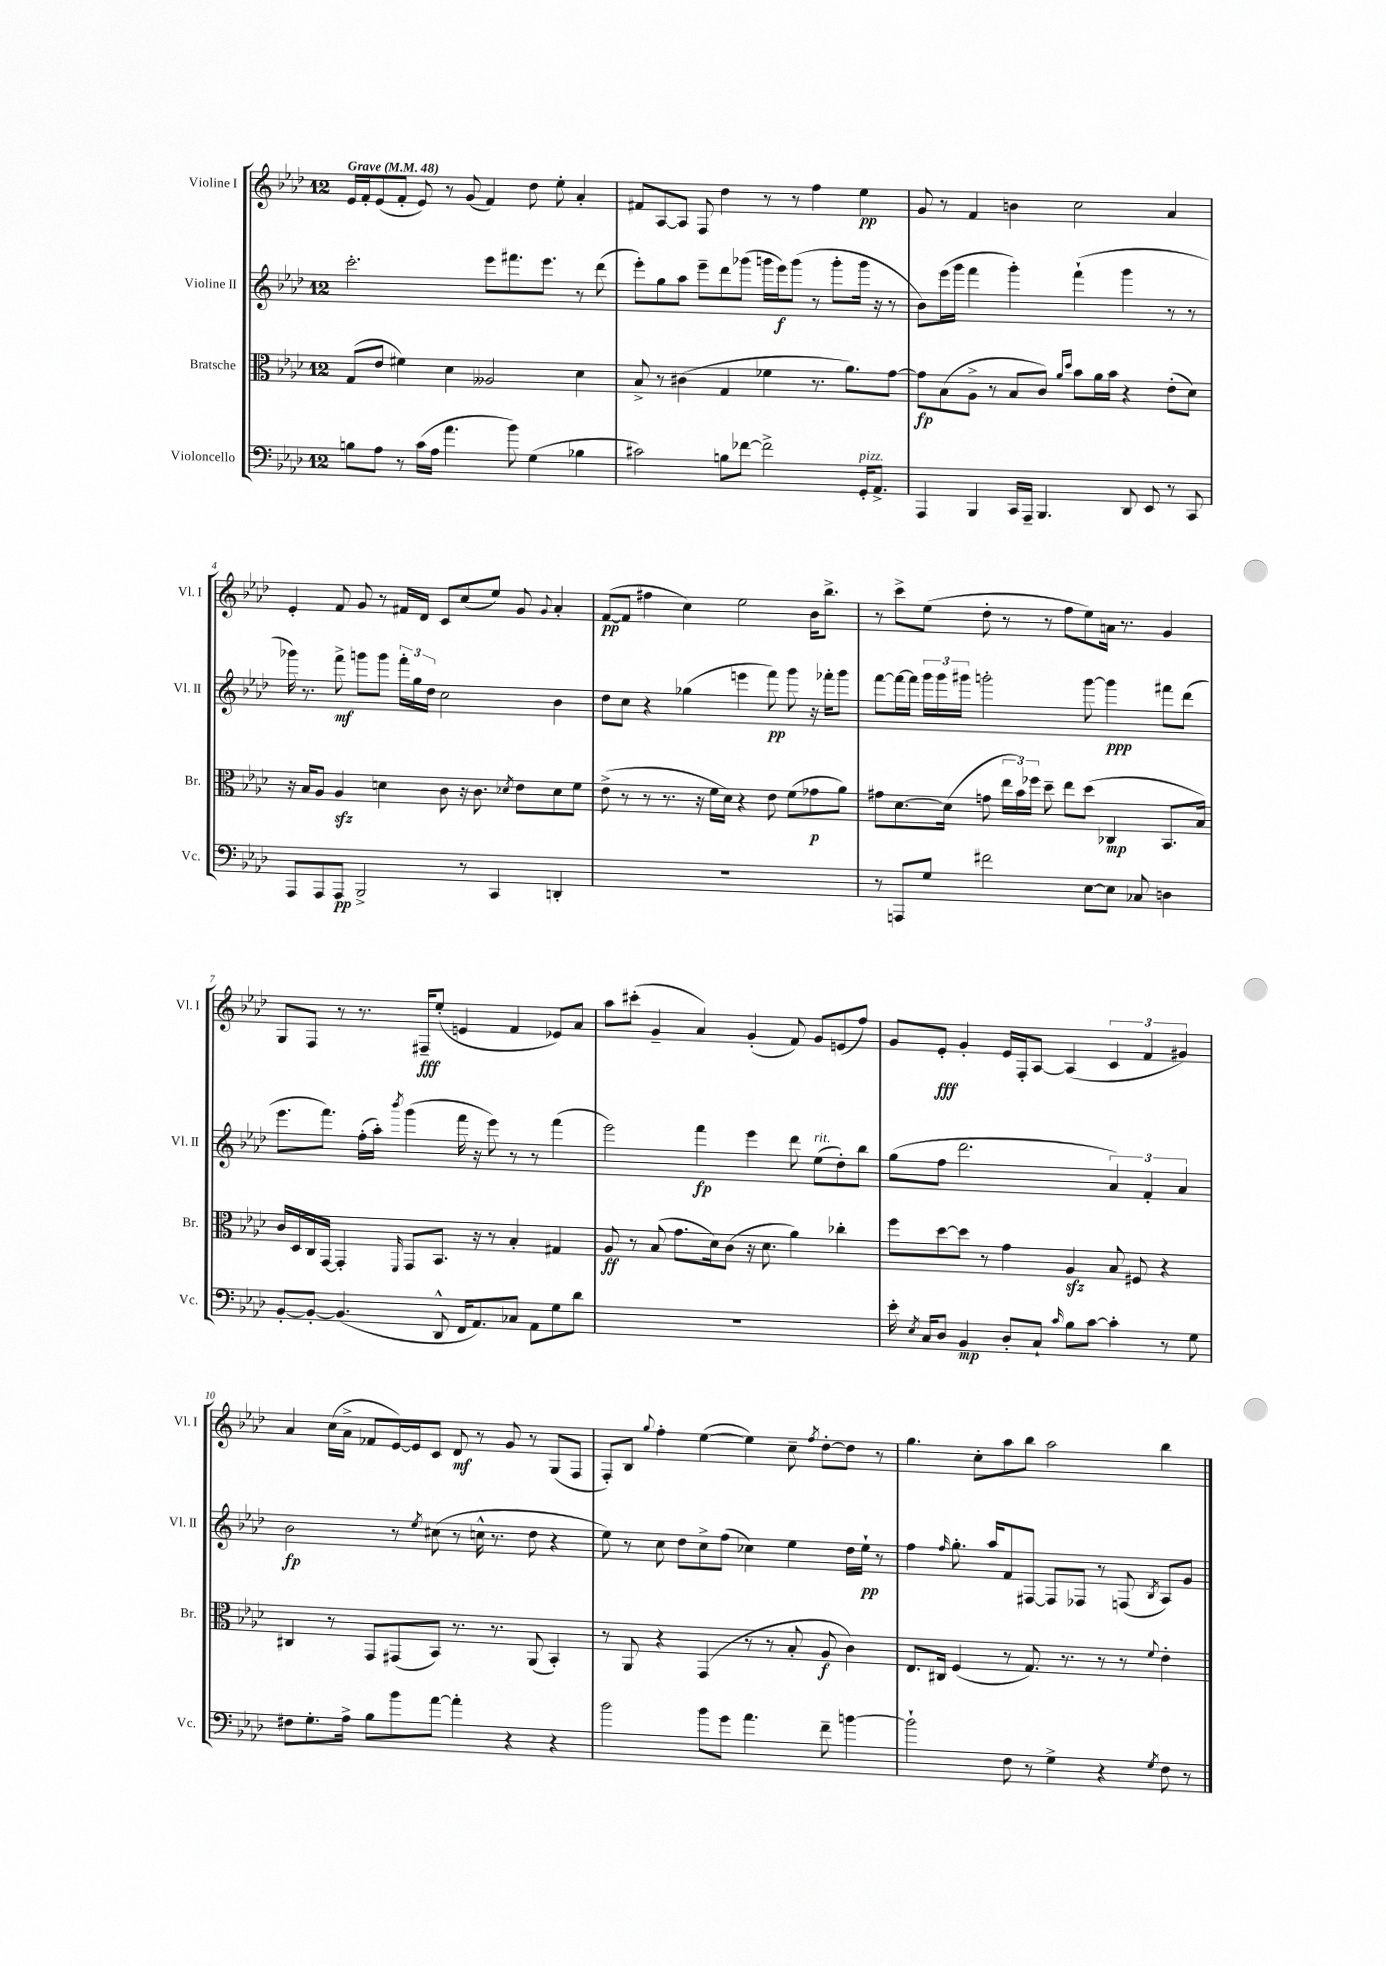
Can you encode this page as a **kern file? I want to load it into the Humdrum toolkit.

**kern	**kern	**kern	**kern
*staff4	*staff3	*staff2	*staff1
*clefF4	*clefC3	*clefG2	*clefG2
*k[b-e-a-d-]	*k[b-e-a-d-]	*k[b-e-a-d-]	*k[b-e-a-d-]
*M12/8	*M12/8	*M12/8	*M12/8
*MM48	*MM48	*MM48	*MM48
8B\L	(8G/L	2.ccc'\	16e-/LL
.	.	.	16f'/J
8A-\J	8e-/J	.	(8e-/
8r	4f#\)	.	8f'/J
(16c\LL	.	.	8e-/)
16A-\JJ	.	.	.
4.a-\	4d-\	.	8r
.	.	.	(8g/
.	2A--/	8eee-\L	4f/)
8b-\)	.	8.fff#\	.
(4G\	.	.	8dd-\
.	.	8.eee-\J	.
.	.	.	8ee-'\
4B-\	4d-\	8r	4a-'/
.	.	(8ddd-\	.
=	=	=	=
2c#\)	8B-^/	8eee-'\L)	8f#/L
.	8r	8gg\	[8A-/
.	(4c#\	8aa-\J	8A-/]J
.	.	8eee-~\L	8F/
8B\L	4G/	8ddd-\	4dd-\
[8f-\J	.	(8ggg-\J	.
2f-^\]	4f-\	16ggg\LL	8r
.	.	16eee-\J)	.
.	.	(8ggg\J	8r
.	8.r	8r	4ff\
.	.	8ggg'\L	.
.	8.a-\L)	.	.
16GG'/LK	.	16ggg\Jk	4ee-\
8.AA-^/J	.	16r	.
.	[8g\J	8r	.
=	=	=	=
4AAA-/	8g\]L	8b-\L)	8g/
.	(8B-\	(16eee-\L	8r
.	.	16ggg\JJ	.
4BBB-/	8A-^\J	4fff\	4f/
.	8r	.	.
16CC/LL	8B-/L	4ggg'\)	4b\
16AAA-~/JJ	.	.	.
4.BBB-/	8c/J)	.	.
.	16qqa-/LL	.	.
.	16qqdd-/JJ	.	.
.	8b-\L	(4fff`\	2cc\
.	16a-\L	.	.
.	16b-\JJ	.	.
8DD-/	4r	4ggg\	.
8EE-/	.	.	.
8r	(8e-'\L	8r	4a-/
8CC/	8d-\J)	8r	.
=	=	=	=
8AAA-/L	16r	16ggg-\)	4e-'/
.	16B-/LK	8.r	.
8AAA-/	8A-/J	.	.
8AAA-/J	4A-/	8fff^\	8f/
2BBB-^/	.	8ggg\L	8g/
.	4d\	8ggg\J	8r
.	.	24fff'\LL	16f#/LL
.	.	24gg\	.
.	.	.	16d-/JJ
.	.	24dd-\JJ	.
.	8c\	2cc\	8c/L
8r	16r	.	(8cc/
.	8.c\	.	.
4CC/	.	.	8ee-/J)
.	8qd-/	.	.
.	8e-\L	.	8g/
.	.	.	8qqg/
4DD'/	8d-\	4b-\	4a-'/
.	8f\J	.	.
=	=	=	=
1.r	(8e-^\	8dd-\L	([8f/L
.	8r	8cc\J	8f/]J
.	8r	4r	4ff#\
.	8.r	.	.
.	.	(4gg-\	4cc\)
.	16r	.	.
.	16f\LL	.	.
.	16d-\JJ)	.	.
.	4r	4eee\	2ee-\
.	8e-\	8fff\)	.
.	(8f\L	8ggg\	.
.	8g-\	16r	16b-\LK
.	.	16fff-'\LK	8.bb-^\J
.	8a-\J)	8ggg\J	.
=	=	=	=
8r	8g#\L	[8fff\L	8r
8AAA/L	[8.d-\	16fff\_L	8ccc^\L
.	.	16fff\]JJ	.
8G/J	.	24ggg\LL	(8ee-\J
.	.	24ggg\	.
.	(16d-\]Jk	.	.
.	.	24ggg#\JJ	.
2f#\	8g\	2ggg'\	8dd-'\
.	24ee-\LL	.	8r
.	24b-\)	.	.
.	24ff-\JJ	.	.
.	8dd-~\	.	8r
.	8ee-\L	.	8ff\L
[8E-\L	(8dd-\J	[8ggg\	8ee-\)
8E-\]J	4C-/	4ggg\]	16a\Jk
.	.	.	8.r
8C-/	.	.	.
4D\	8.BB-/L	8fff#\L	4g/
.	.	(8ddd-\J	.
.	16B-/Jk)	.	.
=	=	=	=
[8BB-'/L	16c/LL	8.eee-\L	8G/L
.	16D-/	.	.
8BB-'/_J	16C/	.	8F/J
.	[16GG/JJ	8.fff\J)	.
(4.BB-/]	4GG'/]	.	8r
.	.	(16ff'\LL	8.r
.	.	16aa-'\JJ)	.
.	16qqFF/	8qbbb-/	.
.	8GG/L	(4ggg\	.
.	.	.	16F#~/LK
8DD-^^/	8.BB-/J	.	(8ee-'/J
16FF/LK	.	16fff\	4e/
8.AA-/)	16r	16r	.
.	8r	8eee-\)	.
8C-/J	4B-'/	8r	4f/
8AA-\L	.	8r	.
8G\	4G#/	(4fff\	8e-/L)
8d-\J	.	.	8a-/J
=	=	=	=
1.r	8A-/	2eee-\)	8aa-\L
.	8r	.	(8ccc#'\J
.	(8B-/	.	4g~/
.	8.g\L	.	.
.	.	4fff\	4a-/)
.	16d-\k)	.	.
.	(8c\J	.	.
.	16r	4eee-\	(4g'/
.	8.d-\	.	.
.	4a-\)	8ddd-\	8f/)
.	.	(8ee-\L	8g/L
.	4cc-'\	8dd-'\)	(8e/
.	.	8bb-\J	8ff/J)
=	=	=	=
16e-'\	8ff\L	(8gg\L	8g/L
8qE-/	.	.	.
16C/LK	.	.	.
8D-/J	[8dd-\	8ff\J	8e-'/J
4BB-/	8dd-\]J	2.ddd-\	4g'/
.	8r	.	.
8D-'/L	4g\	.	16e-/LL
.	.	.	16F'/J
8C`/J	.	.	[8A-/J
16qqc/	.	.	.
8B-\L	4A-/	.	(4A-/]
[8c\J	.	.	.
4c'\]	8B-/	6a-/)	6c/
.	8F#/	.	.
.	.	6f'/	6f/
8r	4r	.	.
.	.	6a-/	6g#/)
8G\	.	.	.
=	=	=	=
8F#\L	4C#/	2b-\	4a-/
8.G'\	.	.	.
.	8r	.	(16cc\LL
16A-^\Jk	.	.	16a-^\JJ
8B-\L	8GG/L	.	8f-/L
8b-\	(8GG#/	8r	[16e-/L)
.	.	.	16e-/]J
.	.	8qee-/	.
[8a-\J	8BB-/J)	(8cc#\	8c/J
4a-'\]	8.r	8r	8d-/
.	.	16cc^^\	8r
.	8.r	8.r	.
4r	.	.	8g/
.	(8AA-/	8dd-\	8r
4r	4BB-'/)	4r	(8G/L
.	.	.	8F/J
=	=	=	=
2b-\	8r	8ee-\)	8F'/L)
.	8AA-/	8r	8B-/J
.	.	.	8qqgg/
.	4r	8cc\	4ff'\
.	.	8dd-\L	.
8b-\L	(4GG/	8cc^\	([4ee-\
8g\J	.	(8ff\J	.
4.a-\	8r	4cc-\)	4ee-\])
.	8r	.	.
.	8B-'/	4ee-\	8cc~\
.	.	.	8qff/
8f~\	8A-/	.	[8dd-'\L
[4b\	4c\)	16dd-\LL	8dd-\]J
.	.	16ee-`\JJ	.
.	.	8r	8r
=	=	=	=
2b`\]	8.E-/L	4ff\	4.gg\
.	16C#/Jk	.	.
.	.	16qqff/	.
.	(4F/	8.gg'\	.
.	.	.	8cc'\L
.	.	16aa-/LK	.
8F\	8r	8f/	8aa-\
8r	8.G/)	[8F#/J	8bb-\J
4G^\	.	8F#/]L	2aa-\
.	8.r	.	.
.	.	8F-/J	.
4r	8r	8r	.
.	8r	(8F/	.
8qG/	8qqf/	8qB-/	.
8F\	4e-'\	8A-/L)	4bb-\
8r	.	8g/J	.
==	==	==	==
*-	*-	*-	*-
